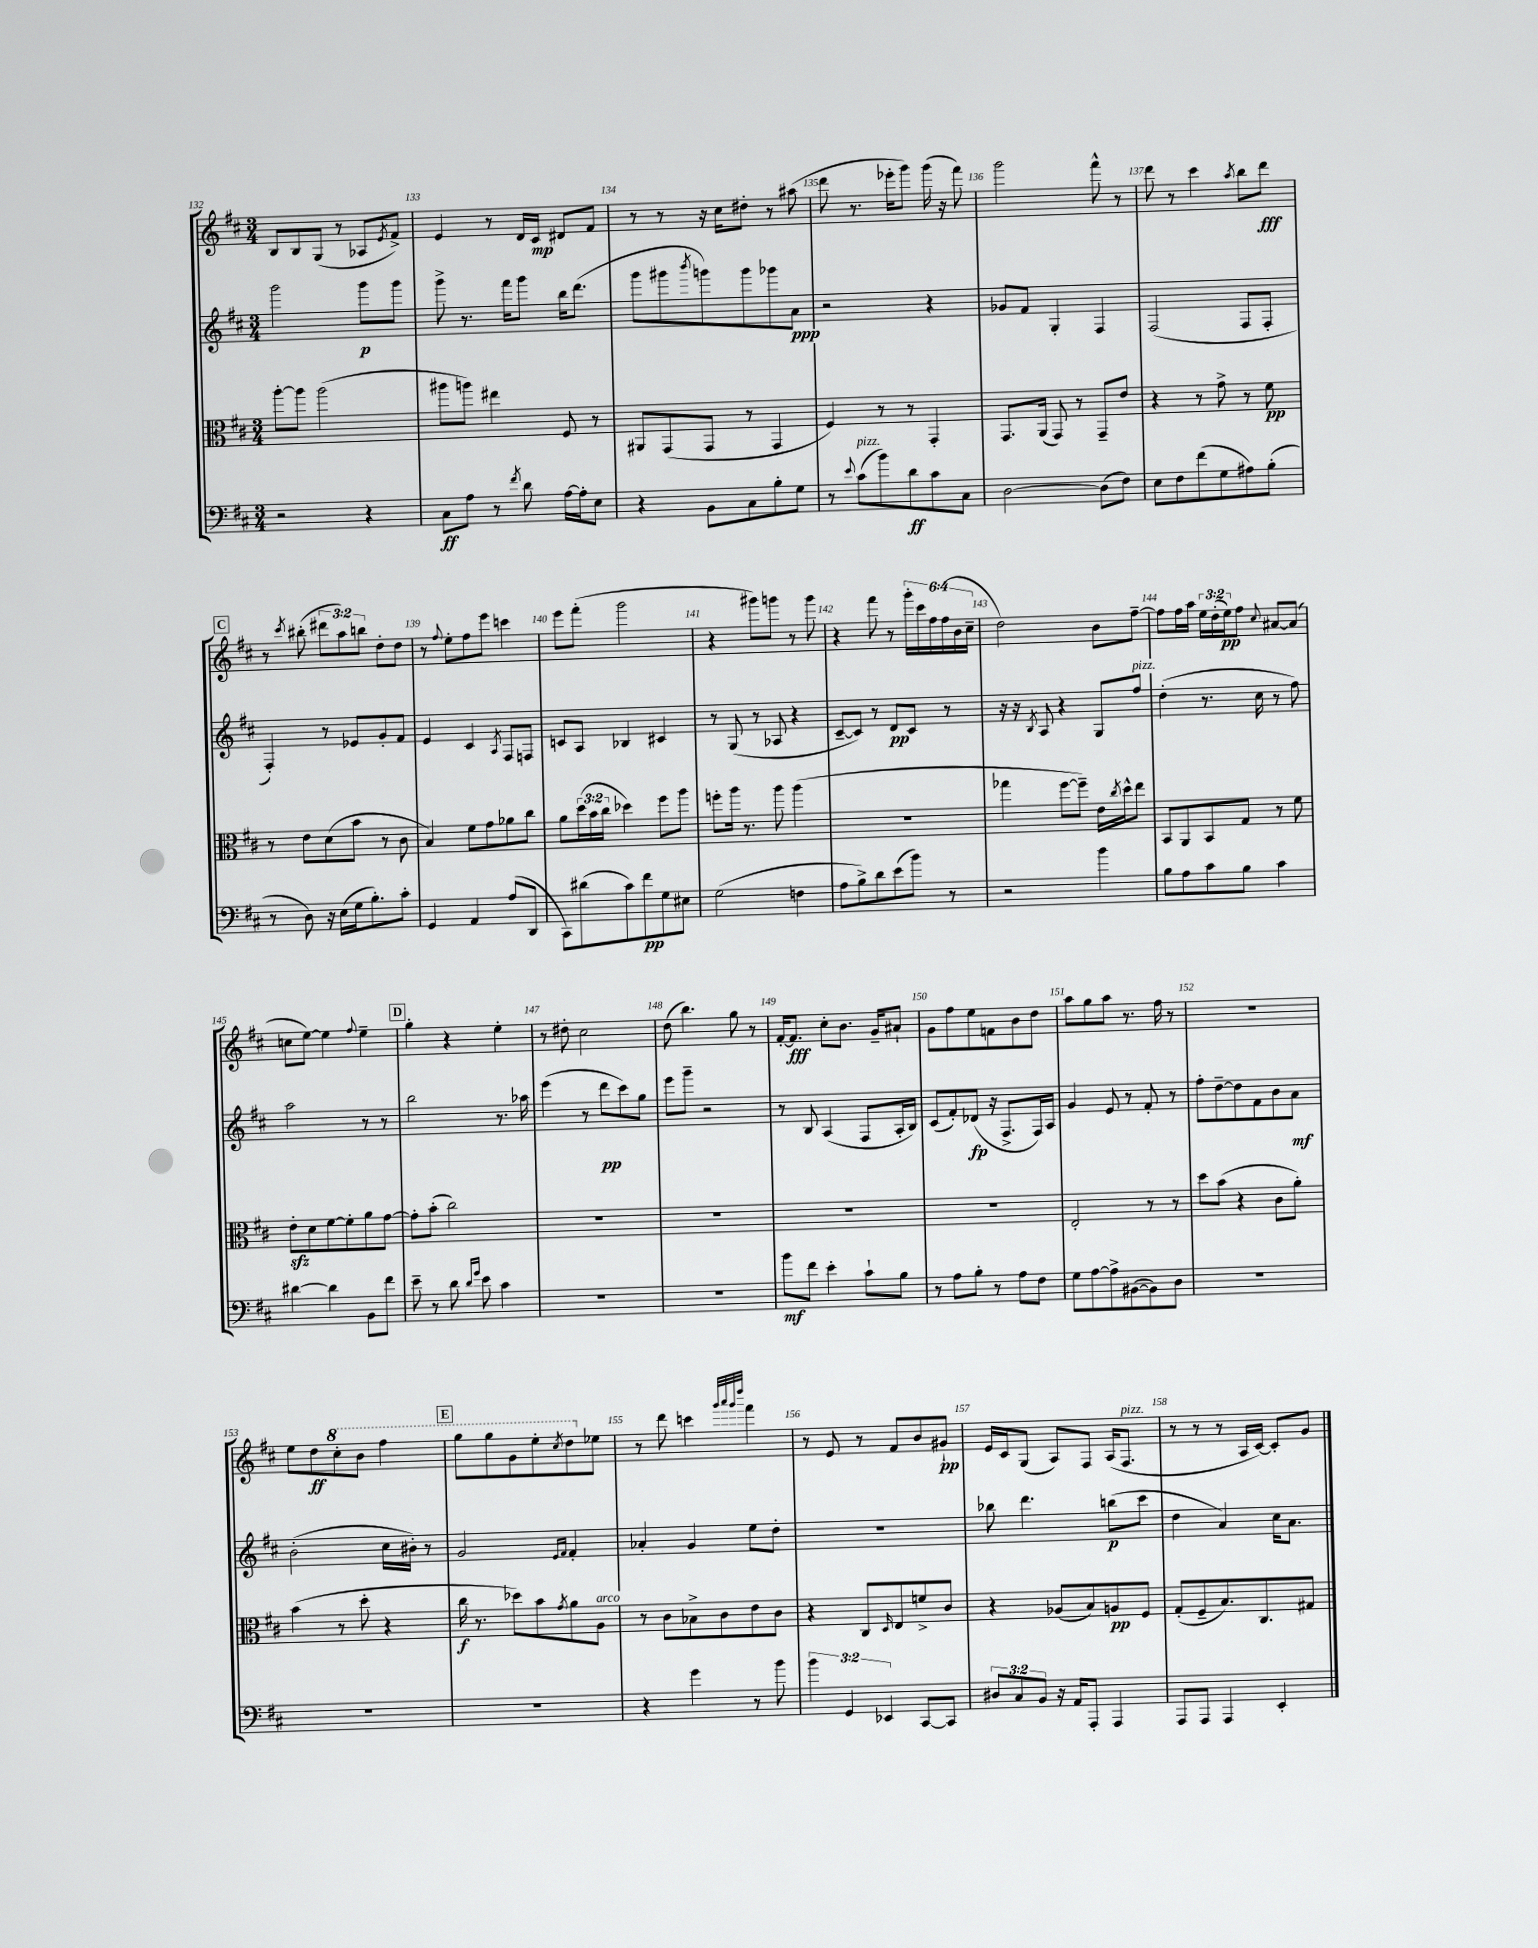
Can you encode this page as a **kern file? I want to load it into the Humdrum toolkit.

**kern	**kern	**kern	**kern
*staff4	*staff3	*staff2	*staff1
*clefF4	*clefC3	*clefG2	*clefG2
*k[f#c#]	*k[f#c#]	*k[f#c#]	*k[f#c#]
*M3/4	*M3/4	*M3/4	*M3/4
2r	[8aa'\L	2ggg\	8B/L
.	8aa\]J	.	8B/
.	(2aa\	.	(8G/J
.	.	.	8r
4r	.	8ggg\L	8A-/L
.	.	.	8qe/
.	.	8ggg\J	8f#^/J)
=	=	=	=
8C#\L	8aa#\L	8ggg^\	4e/
8A\J	8aa\J)	8.r	.
8r	4ee#\	.	8r
.	.	16fff#\LK	.
8qf#/	.	.	.
8d\	.	8ggg\J	16d/LL
.	.	.	16c#/JJ
[16A\LL	8F#/	16bb\LK	8d#/L
16A'\]J	.	(8.ddd\J	.
8E\J	8r	.	8f#/J
=	=	=	=
4r	8AA#/L	8ggg\L	8r
.	(8GG/	8ggg#\	8r
.	.	8qbbb/	.
8BB\L	8GG/J	8ggg\)	16r
.	.	.	16cc#\LK
8C#\	8r	8ggg\	8dd#'\J
8B'\	4GG/	8ggg-\	8r
8G\J	.	8a\J	(8aa#\
=	=	=	=
8r	4F#/)	2r	8ddd\
8qqe/	.	.	.
(8c#\L	.	.	8.r
8b\)	8r	.	.
.	.	.	16eee-'\LK
8d\	8r	.	8ggg\J)
8c#\	4GG'/	4r	(16ggg\
.	.	.	16r
8C#\J	.	.	8fff#\)
=	=	=	=
[2D\	8.GG/L	8g-/L	2ggg\
.	.	8f#/J	.
.	(16AA/Jk	.	.
.	8GG/)	4G'/	.
.	8r	.	.
(8D\]L	8GG~/L	4F#/	8fff#^^\
8F#\J)	8e/J	.	8r
=	=	=	=
8E\L	4r	(2F#/	8ddd\
8F#\	.	.	8r
(8f#\	8r	.	4ccc#\
8G\	8g^\	.	.
.	.	.	8qaa/
8A#\)	8r	8F#/L	8bb\L
(8B'\J	8f#\	8F#'/J	8ddd\J
=	=	=	=
8r	8r	4F#'/)	8r
.	.	.	8qccc#/
8D\)	8e\L	.	(8bb#'\
16r	(8d\	8r	12ddd#\L
(16E\LL	.	.	.
.	.	.	12aa\)
16G\J	8b\J	8e-/L	.
.	.	.	12bb\J
8.B'\)	.	.	.
.	8r	8g'/	8dd'\L
8c#'\J	8c#\	8f#/J	8dd\J
=	=	=	=
4GG/	4B/)	4e/	8r
.	.	.	8qqff#/
.	.	.	8ee'\L
4AA/	8f#\L	4c#/	8ff#\
.	8g\	.	8eee\J
.	.	8qA/	.
(8A/L	8a-\	8F#/L	4ccc\
8DD/J	8cc#\J	8F/J	.
=	=	=	=
8CC#\L)	8a\L	8c/L	8eee\L
(8d#\	(24dd\L	8A/J	(8fff#'\J
.	24b\	.	.
.	24cc#\JJ	.	.
8c#\)	4dd-\)	4B-/	2ggg\
8f#\	.	.	.
8G\	8ff#\L	4c#/	.
8E#\J	8aa\J	.	.
=	=	=	=
(2G\	8ff'\L	8r	4r
.	16aa\Jk	(8G/	.
.	8.r	.	.
.	.	8r	8ggg#\L)
.	8aa\	8A-/	8ggg\J
4F\	(4aa\	4r	8r
.	.	.	8ggg\
=	=	=	=
8A\L	2.r	[8c#~/L	4r
8B^\)	.	8c#/]J)	.
8d\	.	8r	8fff#\
(8e\	.	8d/L	8r
8b\J)	.	8c#/J	24ggg'\LL
.	.	.	24ccc#\
.	.	.	24ff#\
8r	.	8r	(24ff#\
.	.	.	24b\
.	.	.	24cc#~\JJ
=	=	=	=
2r	4gg-\	16r	2dd\)
.	.	16r	.
.	.	8qB/	.
.	.	8A/	.
.	[8ff#\L	4r	.
.	8ff#~\]J)	.	.
4b\	16e\LL	8G/L	8b\L
.	8qcc#/	.	.
.	16dd^^\J	.	.
.	8ee\J	8ff#/J	[8ff#~\J
=	=	=	=
8B\L	8BB/L	(4dd'\	8ff#\]L
8A\	8AA/	.	16ff#\L
.	.	.	16aa\JJ
8c#\	8BB/	8.r	24ee\LL
.	.	.	(24dd'\
.	.	.	24ee\J)
8B\J	8G/J	.	8ff#\J
.	.	16cc#\	.
.	.	.	8qqcc#/
4c#\	8r	8r	[8a#/L
.	8f#\	8ff#\)	(8a#/]J
=	=	=	=
[4d#\	8e'\L	2aa\	8cc\L
.	8d\	.	[8ee\J)
4d#\]	[8f#\	.	4ee\]
.	8f#'\]	.	.
.	.	.	8qqff#/
8BB\L	8a\	8r	4ee~\
8f#\J	[8g\J	8r	.
=	=	=	=
8e~\	8g'\]L	2bb\	4gg'\
8r	(8b'\J	.	.
8d\	2cc#\)	.	4r
16qqd/LL	.	.	.
16qqg/JJ	.	.	.
8e\	.	.	.
4c#\	.	8.r	4ee'\
.	.	16aa-\	.
=	=	=	=
2.r	2.r	(4eee\	8r
.	.	.	8dd#'\
.	.	8r	2cc#\
.	.	8ddd\L	.
.	.	8ccc#\)	.
.	.	8gg\J	.
=	=	=	=
2.r	2.r	8eee\L	(8dd\
.	.	8ggg~\J	4.bb\)
.	.	2r	.
.	.	.	8gg\
.	.	.	8r
=	=	=	=
8b\L	2.r	8r	[16f#'/LK
.	.	.	8.f#/]J
8f#\J	.	8B/	.
4e'\	.	(4A/	8cc#'\L
.	.	.	8.b\J
8c#`\L	.	8F#/L	.
.	.	.	16g~/LK
8B\J	.	16A'/L	8a#`/J
.	.	16B/JJ)	.
=	=	=	=
8r	2.r	(8c#/L	8g\L
8A\L	.	8f#'/)	8ff#\
8B'\J	.	(8d-/J	8ee\
8r	.	16r	8f\
.	.	8.F#^/L	.
8A\L	.	.	8b\
8F#\J	.	16F#/L)	8dd\J
.	.	16A/JJ	.
=	=	=	=
8G\L	2E'/	4g/	8aa\L
[8A\	.	.	8gg\
8A^\]	.	8e/	8aa\J
([8BB#\	.	8r	8.r
8BB#\])	8r	8f#'/	.
.	.	.	16ff#\
8D\J	8r	8r	8r
=	=	=	=
2.r	8dd\L	8ff#'\L	2.r
.	(8b\J	[8dd~\	.
.	4r	8dd\]	.
.	.	8f#\	.
.	8c#\L	8b\	.
.	8a'\J)	8a\J	.
=	=	=	=
2.r	(4b\	(2b'\	8ee\L
.	.	.	8dd\
.	8r	.	8ccc#'\
.	8dd'\	.	8bb\J
.	4r	16cc#\LL	4fff#\
.	.	16b#'\JJ)	.
.	.	8r	.
=	=	=	=
2.r	16cc#\	2g/	8ggg\L
.	8.r	.	.
.	.	.	8ggg\
.	8dd-\L)	.	8gg\
.	8b\	.	8eee'\
.	.	16qqe/LL	.
.	8qg/	16qqf#/JJ	8qccc#/
.	8a\	4f#'/	8ddd\
.	8A\J	.	8ee-\J
=	=	=	=
4r	8r	4a-'/	8r
.	8c#\L	.	8ddd\
4g\	8B-^\	4g/	4ccc\
.	8c#\	.	.
.	.	.	32qqggg/LLL
.	.	.	32qqaaa/
.	.	.	32qqggg/
.	.	.	32qqdddd/JJJ
8r	8e\	8ee\L	4fff#\
8b\	8c#\J	8dd'\J	.
=	=	=	=
6b\	4r	2.r	8r
.	.	.	8e/
6GG/	.	.	.
.	8C#/L	.	8r
6EE-/	.	.	.
.	16qqD/	.	.
.	8E/	.	8f#/L
[8CC#/L	8f^/	.	8b/
8CC#/]J	8c#/J	.	8g#`/J
=	=	=	=
12D#/L	4r	8bb-\	16e/LL
.	.	.	16c#/J
12C#/	.	.	.
.	.	4.ddd\	(8G/J
12BB/J	.	.	.
16r	(8A-/L	.	8A/L)
16AA/LK	.	.	.
8AAA'/J	8B/)	.	8F#/J
4AAA/	8A/	(8bb\L	(16A/LK
.	.	.	8.F#/J
.	8F#/J	8ccc#\J	.
=	=	=	=
8AAA/L	(8G'/L	4dd\	8r
8AAA/J	8F#~/	.	8r
4AAA/	8.B/)	4a/)	8r
.	.	.	16A/LL
.	8.C#/	.	[16c#/JJ)
4EE'/	.	16cc#\LK	8c#'/]L
.	.	8.a\J	.
.	8G#/J	.	8g/J
==	==	==	==
*-	*-	*-	*-
